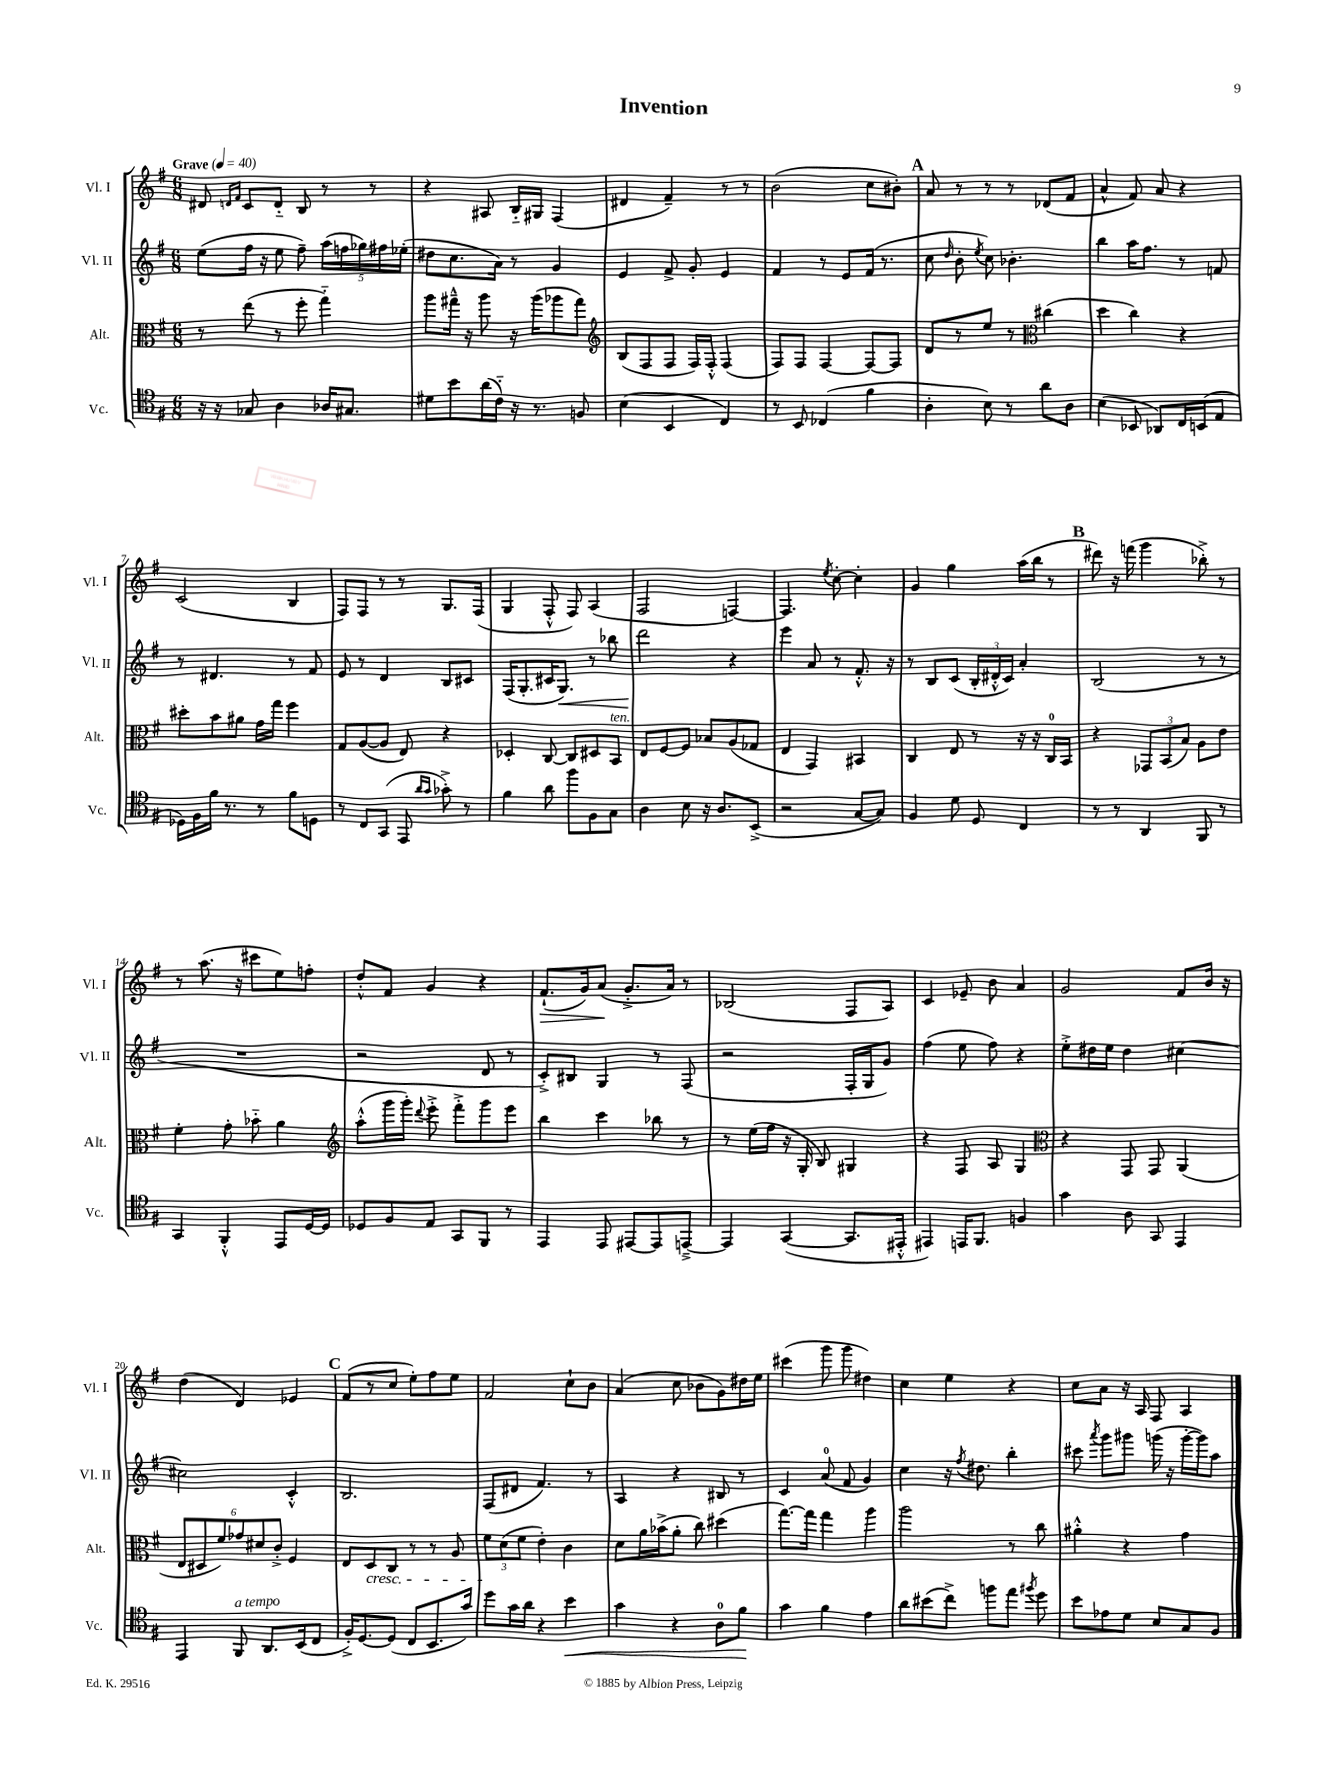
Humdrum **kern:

**kern	**kern	**kern	**kern
*staff4	*staff3	*staff2	*staff1
*clefC4	*clefC3	*clefG2	*clefG2
*k[f#]	*k[f#]	*k[f#]	*k[f#]
*M6/8	*M6/8	*M6/8	*M6/8
*MM40	*MM40	*MM40	*MM40
16r	8r	(8ee	8d#
16r	.	.	.
.	.	.	16qqd
.	.	.	16qqf#
8G-	(8ee	16ff#	8c
.	.	16r	.
4A	8r	8ee	8d'~
.	8ff#'	8ff#~)	8B
16A-	4gg'~)	(20aa	8r
.	.	20ff	.
8.G#	.	.	.
.	.	20gg-)	.
.	.	.	8r
.	.	20ff#	.
.	.	(20ee-'	.
=	=	=	=
8d#	8aa	8dd#	4r
8b	16gg#~^^	8.cc	.
.	16r	.	.
(16a	8aa	.	8A#
16c'~)	.	16a)	.
16r	16r	8r	16B'~
8.r	(16aa	.	16G#
.	8aa-	4g	(4F#
8F	8gg#)	.	.
=	=	=	=
*	*clefG2	*	*
(4B	(8B	4e	4d#
.	8F#	.	.
4BB	8F#	8f#^	4f#~)
.	16F#)	8g'	.
.	16F#'^^	.	.
4C)	(4F#	4e	8r
.	.	.	8r
=	=	=	=
8r	8F#)	4f#	(2b
8BB	8F#	.	.
(4C-	[4F#	8r	.
.	.	8e	.
4f#	8F#_	(16f#	8cc
.	.	8.r	.
.	8F#]	.	8b#')
=	=	=	=
4A'	8d	8cc	8a
.	.	16qqdd	.
.	8r	8b'	8r
.	.	8qee	.
8B)	8ee	8cc)	8r
8r	8r	4.b-'	8r
*	*clefC3	*	*
8a	(4cc#	.	(8d-
8A	.	.	8f#
=	=	=	=
(4B	4dd	4bb	4a^^
8BB-	4cc)	16aa	8f#)
.	.	8.ff#	.
8AA-)	.	.	8a
16C	4r	8r	4r
(16BB	.	.	.
8E	.	8f	.
=	=	=	=
16D-)	8dd#'	8r	(2c
16F#	.	.	.
16f#	8b	4.d#	.
8.r	.	.	.
.	8a#	.	.
8r	16g	.	.
.	16gg	.	.
8f#	4ff#	8r	4B
8D	.	8f#	.
=	=	=	=
8r	8G	8e	8F#)
8C	([8A	8r	8F#
(8GG	8A]	4d	8r
8EE	8E)	.	8r
16qqa	.	.	.
16qqg	.	.	.
8g-'^)	4r	8B	8.G
8r	.	8c#	.
.	.	.	(16F#
=	=	=	=
4f#	4D-'	(16F#	4G
.	.	8.G'	.
8a	[8C	16c#	8F#'^^
.	.	8.G)	.
8ff#	8C]	.	8F#)
8F#	8D#	8r	(4A
8G	8BB	8bb-	.
=	=	=	=
4A	8E	2ddd	2F#
.	[8F#	.	.
8B	8F#]	.	.
16r	8B-	.	.
8.A	.	.	.
.	(8A	4r	[4F)
(8BB^	8G-	.	.
=	=	=	=
2r	4E	4eee	4.F]
.	4GG)	8a	.
.	.	.	8qee
.	.	8r	[8cc'
[8G	4BB#	8.f#'^^	4cc']
8G])	.	.	.
.	.	16r	.
=	=	=	=
4F#	4C	8r	4g
.	.	8B	.
8d	8E	(8c	4gg
8D	8r	24B'	.
.	.	24d#'^^	.
.	.	24c)	.
4C	16r	4a'	(16aa
.	16r	.	16bb
.	16C	.	8r
.	16BB	.	.
=	=	=	=
8r	4r	(2B	8ddd#)
8r	.	.	16r
.	.	.	(16fff
4AA	12GG-	.	4ggg
.	(12BB	.	.
.	12B)	.	.
8FF#	8A	8r	8bb-'^)
8r	8e	8r	8r
=	=	=	=
4GG	4f#'	2.r	8r
.	.	.	(8.aa
4FF#'^^	8g'	.	.
.	.	.	16r
.	8b-'~	.	8ccc#
8EE	4a	.	8ee)
[16D	.	.	8ff'
16D]	.	.	.
=	=	=	=
*	*clefG2	*	*
8D-	(8aa'^^	2r	8dd'^^
8F#	16ggg	.	8f#
.	16ggg')	.	.
.	8qqddd	.	.
8E	8eee'^	.	4g
8GG	8fff#'^	.	.
8FF#	8ggg	8d	4r
8r	8eee	8r	.
=	=	=	=
4EE	4bb	8c'^)	(8.f#`
.	.	8B#	.
.	.	.	16g)
8EE	4ccc	4G	(8a
[8EE#	.	.	8.g'^
8EE#]	8bb-	8r	.
.	.	.	16a)
[8EE~^	8r	(8F#	8r
=	=	=	=
4EE]	8r	2r	(2B-
.	(16ee	.	.
.	16ff#	.	.
([4GG	16r	.	.
.	16G'	.	.
.	8B)	.	.
8.GG]	4G#	16F#'	8F#
.	.	16G	.
.	.	8g)	8A)
16EE#'^^	.	.	.
=	=	=	=
4EE#)	4r	(4ff#	4c
16EE	8F#	8ee	8e-~
8.FF#	.	.	.
.	8A	8ff#)	8b
4F	4G	4r	4a
=	=	=	=
*	*clefC3	*	*
4g	4r	8ee'^	2g
.	.	16dd#	.
.	.	16ee	.
8A	8GG	4dd#	.
8GG	8GG	.	.
4EE	(4AA	[4cc#	8f#
.	.	.	16b
.	.	.	16r
=	=	=	=
4EE	12E	2cc#]	(4dd
.	12D#	.	.
.	12f#)	.	.
8FF#	12g-	.	4d)
.	12d#	.	.
8.AA	.	.	.
.	12c'^	.	.
.	4F#	4c'^^	4e-
(16BB	.	.	.
8C	.	.	.
=	=	=	=
16F#'^)	8E	2.B	(8f#
[8.D	.	.	.
.	8D	.	8r
(8D]	8C	.	8cc
8C	8r	.	8ee')
8.BB	8r	.	8ff#
.	8A	.	8ee
16g)	.	.	.
=	=	=	=
8dd	12f#	(8F#	2f#
.	(12d	.	.
16g	.	8d#	.
.	12f#	.	.
16a	.	.	.
4r	4e')	4.f#)	.
4b	4c	.	8cc`
.	.	8r	8b
=	=	=	=
4g	8d	4A	(4a
.	16a	.	.
.	(16b-^	.	.
4r	8a'	4r	8cc
.	8cc)	.	8b-
8A	(4dd#	8B#	8g)
8f#	.	8r	16dd#
.	.	.	16ee
=	=	=	=
4g	[8.gg)	4c	(4ccc#
.	16gg]	.	.
4f#	4gg	(8a	8ggg
.	.	8f#	8ggg
4e	4aa	4g)	4dd#)
=	=	=	=
8a	2aa	4cc	4cc
(8b#	.	.	.
8cc^)	.	16r	4ee
.	.	8qff#	.
.	.	8.dd#	.
8ff	.	.	.
8ee	8r	4bb'	4r
8qff#	.	.	.
8dd	8cc	.	.
=	=	=	=
8b	4a#'^^	8ccc#	8cc
.	.	8qaaa	.
8e-	.	8ggg	8a
8d	4r	8ggg#	16r
.	.	.	16A
8B	.	(16ggg	8F#
.	.	16r	.
8G	4g	[16ggg'	4A
.	.	16ggg])	.
8F#	.	8aa	.
==	==	==	==
*-	*-	*-	*-
